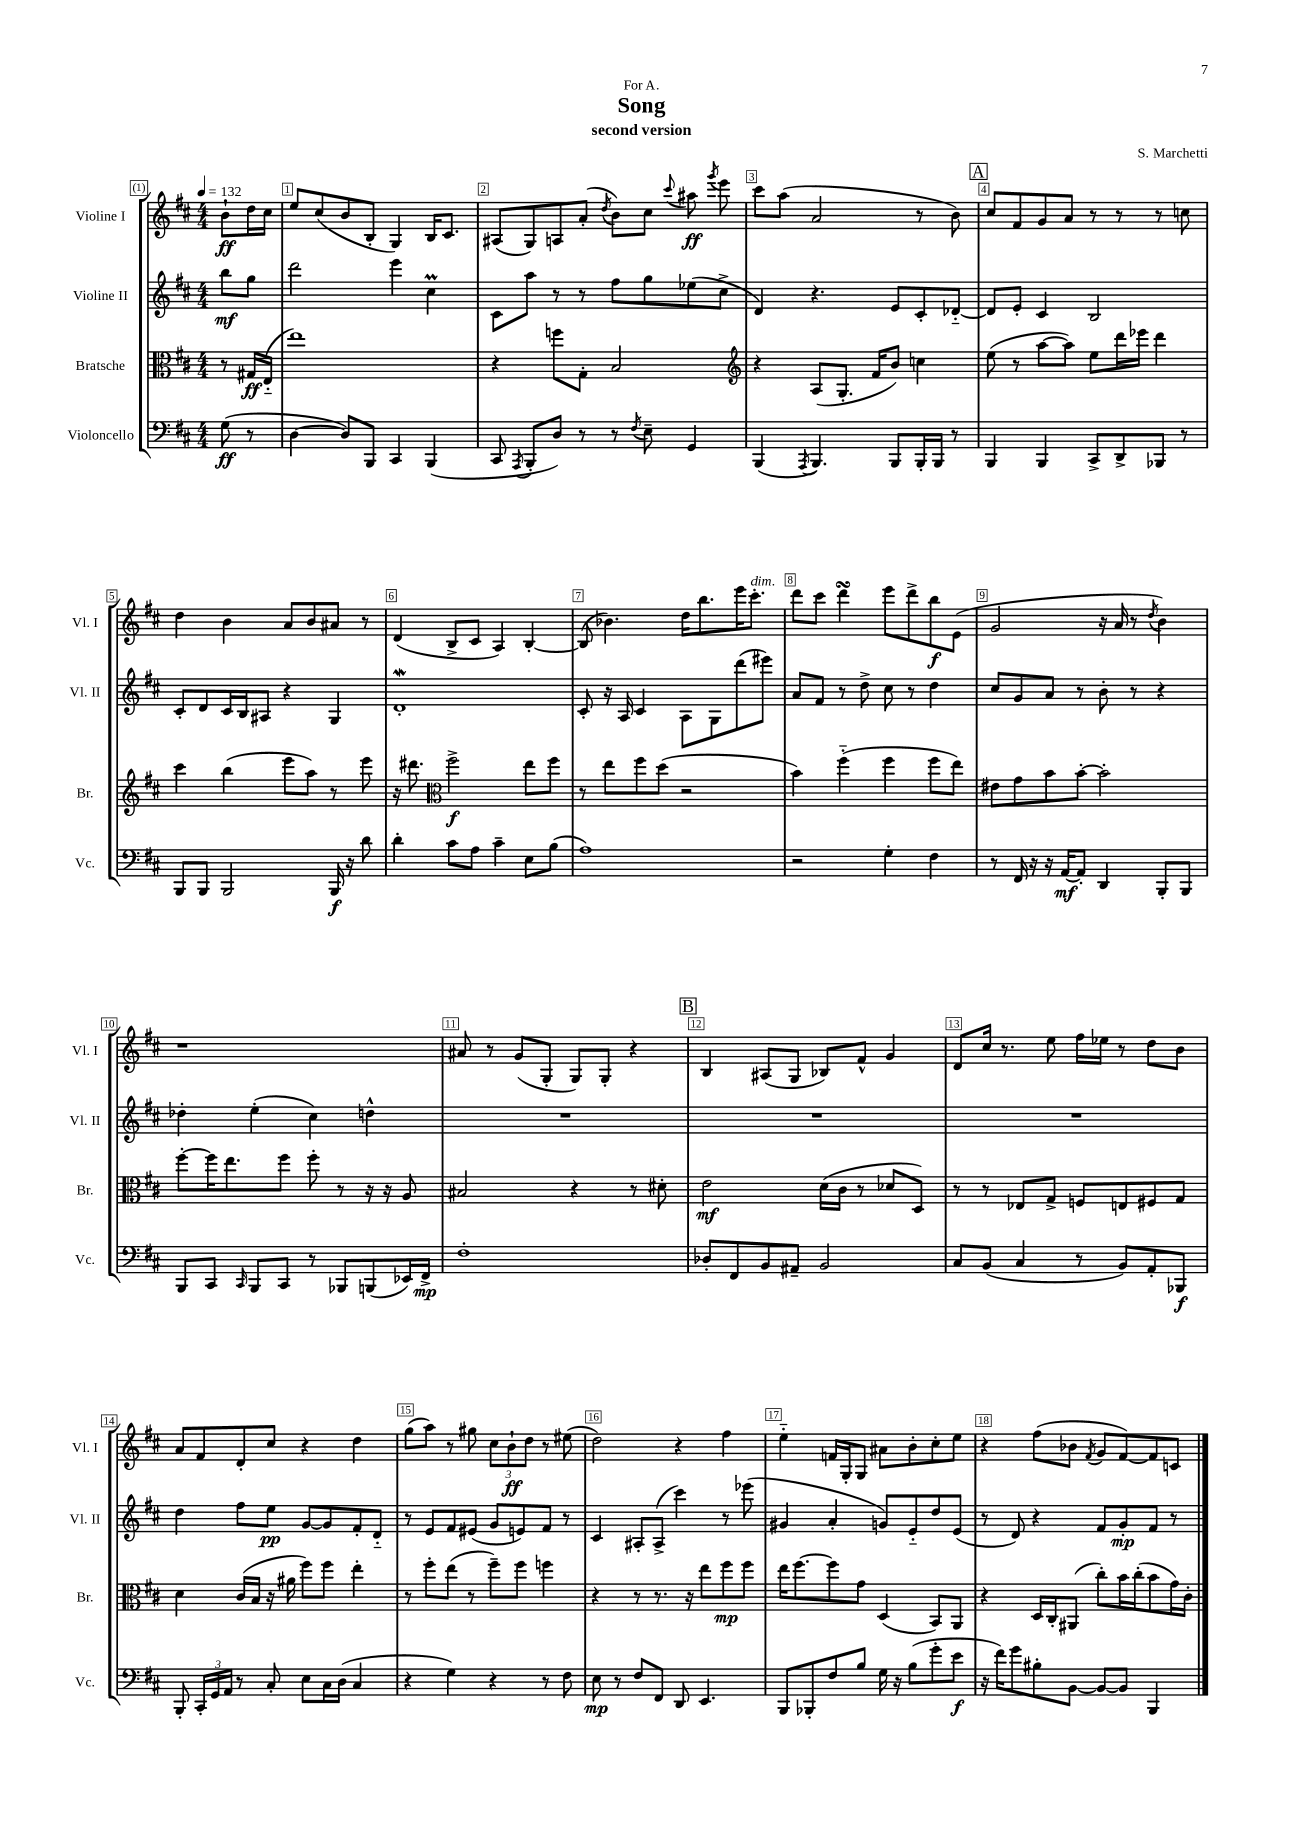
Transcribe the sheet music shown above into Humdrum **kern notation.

**kern	**kern	**kern	**kern
*staff4	*staff3	*staff2	*staff1
*clefF4	*clefC3	*clefG2	*clefG2
*k[f#c#]	*k[f#c#]	*k[f#c#]	*k[f#c#]
*M4/4	*M4/4	*M4/4	*M4/4
*MM132	*MM132	*MM132	*MM132
(8G\	8r	8bb\L	8b`\L
8r	16G#/LL	8gg\J	16dd\L
.	(16E'~/JJ	.	16cc#\JJ
=	=	=	=
[4D\	1ee)	2ddd\	8ee/L
.	.	.	(8cc#/
8D/]L)	.	.	8b/
8BBB/J	.	.	8B'/J
4CC#/	.	4eee\	4G/)
(4BBB/	.	4cc#\	16B/LK
.	.	.	8.c#/J
=	=	=	=
8CC#/	4r	8c#\L	(8A#/L
8qAAA/	.	.	.
8BBB'/L	.	8aa\J	8G/)
8D/J)	8ff\L	8r	8A/
8r	8G'\J	8r	(8a'/J
.	.	.	8qdd/
8r	2B/	8ff#\L	8b\L)
8qF#/	.	.	.
8E~\	.	8gg\	8cc#\J
.	.	.	8qqccc#/
4GG/	.	(8ee-\	8aa#\
.	.	.	8qggg/
.	.	8cc#^\J	8eee\
=	=	=	=
*	*clefG2	*	*
(4BBB/	4r	4d/)	8ccc#\L
.	.	.	(8aa\J
8qAAA/	.	.	.
4.BBB/)	(8A/L	4.r	2a/
.	8.G'/J	.	.
.	16f#/LK	.	.
8BBB/L	8b/J)	8e/L	.
16BBB'/L	4cc\	8c#'/	8r
16BBB/JJ	.	.	.
8r	.	[8d-'~/J	8b\)
=	=	=	=
4BBB/	(8ee\	8d-/]L	8cc#/L
.	8r	8e'/J	8f#/
4BBB/	[8aa\L	4c#/	8g/
.	8aa\]J)	.	8a/J
8CC#^/L	8ee\L	2B/	8r
8DD^/	16ddd\L	.	8r
.	16eee-\JJ	.	.
8BBB-/J	4ddd\	.	8r
8r	.	.	8cc\
=	=	=	=
8BBB/L	4ccc#\	8c#'/L	4dd\
8BBB/J	.	8d/	.
2BBB/	(4bb\	16c#/L	4b\
.	.	16B/J	.
.	.	8A#/J	.
.	8eee\L	4r	8a/L
.	8aa\J)	.	8b/
16BBB/	8r	4G/	8a#/J
16r	.	.	.
8d\	8eee\	.	8r
=	=	=	=
4d'\	16r	1d'	(4d/
.	8.ddd#\	.	.
*	*clefC3	*	*
8c#\L	2ff#^\	.	8B^/L
8A\J	.	.	8c#/J
4c#~\	.	.	4A/)
8E\L	8ee\L	.	[4B'/
(8B\J	8ff#\J	.	.
=	=	=	=
1A)	8r	8c#'/	(8B/]
.	8ee\L	16r	4.b-\)
.	.	16A/	.
.	8ff#\	4c#/	.
.	(8dd\J	.	.
.	2r	8A\L	16dd\LK
.	.	.	8.bb\
.	.	8G\	.
.	.	(8ddd\	16eee\K
.	.	.	8.ccc#'\J
.	.	8eee#\J)	.
=	=	=	=
2r	4b\)	8a/L	8ddd\L
.	.	8f#/J	8ccc#\J
.	(4ff#'~\	8r	4ddd\
.	.	8dd^\	.
4G'\	4ff#\	8cc#\	8eee\L
.	.	8r	8ddd^\
4F#\	8ff#\L	4dd\	8bb\
.	8ee\J)	.	(8e\J
=	=	=	=
8r	8e#\L	8cc#/L	2g/
16FF#/	8g\	8g/	.
16r	.	.	.
16r	8b\	8a/J	.
[16AA/LK	.	.	.
8AA'/]J	[8b'\J	8r	.
4DD/	2b'\]	8b'\	16r
.	.	.	16a/
.	.	8r	8r
.	.	.	8qdd/
8BBB'/L	.	4r	4b\)
8BBB/J	.	.	.
=	=	=	=
8BBB/L	[8ff#'\L	4dd-'\	1r
8CC#/J	16ff#\]K	.	.
.	8.ee\	.	.
16qqCC#/	.	.	.
8BBB/L	.	(4ee'\	.
8CC#/J	8ff#\J	.	.
8r	8ff#'\	4cc#\)	.
8BBB-/L	8r	.	.
(8BBB/	16r	4dd^^\	.
.	16r	.	.
16EE-/L)	8A/	.	.
16FF#^/JJ	.	.	.
=	=	=	=
1F#'	2B#/	1r	8a#/
.	.	.	8r
.	.	.	(8g/L
.	.	.	8G'/J
.	4r	.	8G/L)
.	.	.	8G'/J
.	8r	.	4r
.	8d#'\	.	.
=	=	=	=
8D-'/L	2e\	1r	4B/
8FF#/	.	.	.
8BB/	.	.	(8A#/L
8AA#~/J	.	.	8G/J
2BB/	(16d\LL	.	8B-/L)
.	16c#\JJ	.	.
.	8r	.	8f#^^/J
.	8d-/L	.	4g/
.	8D/J)	.	.
=	=	=	=
8C#/L	8r	1r	8d/L
(8BB/J	8r	.	16cc#/Jk
.	.	.	8.r
4C#/	8E-/L	.	.
.	8G^/J	.	8ee\
8r	8F/L	.	16ff#\LL
.	.	.	16ee-\JJ
8BB/L)	8E/	.	8r
8AA'/	8F#/	.	8dd\L
8BBB-/J	8G/J	.	8b\J
=	=	=	=
8BBB'/	4d\	4dd\	8a/L
24CC#'/LL	.	.	8f#/
24GG/	.	.	.
24AA/JJ	.	.	.
8r	(16c#/LL	8ff#\L	8d'/
.	16B/JJ	.	.
8C#'/	16r	8ee\J	8cc#/J
.	16a#\	.	.
8E\L	8ff#\L)	[8g/L	4r
16C#\L	8ff#\J	8g/]	.
(16D\JJ	.	.	.
4C#/	4ee'\	8f#'/	4dd\
.	.	8d'~/J	.
=	=	=	=
4r	8r	8r	(8gg\L
.	8ff#'\L	8e/L	8aa\J)
4G\)	(8ee\J	8f#/	8r
.	8r	(8e#/J	8gg#\
4r	8ff#~\L)	8g/L	12cc#\L
.	.	.	12b`\
.	8ff#\J	8e/)	.
.	.	.	12dd\J
8r	4ff\	8f#/J	8r
8F#\	.	8r	(8ee#\
=	=	=	=
8E\	4r	4c#/	2dd\)
8r	.	.	.
8F#/L	8r	8A#'/L	.
8FF#/J	8.r	(8A#^/J	.
8DD/	.	4ccc#\)	4r
.	16r	.	.
4.EE/	8ee\L	.	.
.	8ff#\	8r	4ff#\
.	8ff#\J	(8eee-\	.
=	=	=	=
8BBB/L	16ee\LK	4g#/	4ee'~\
.	[8.ff#\	.	.
8BBB-'/	.	.	.
8F#/	8ff#\]	4a'/	16f/LL
.	.	.	16G'/J
8B/J	8g\J	.	8G/J
16G\	(4D/	8g/L)	8a#\L
16r	.	.	.
(8B\L	.	8e'~/	8b'\
8g'\	8BB/L)	8dd/	8cc#'\
8e\J	8AA/J	(8e/J	8ee\J
=	=	=	=
16r	4r	8r	4r
16f#\LK)	.	.	.
8g\	.	8d/)	.
8B#'\	16D/LL	4r	(8ff#\L
.	16C#'/J	.	.
[8BB\J	(8AA#/J	.	8b-\J
.	.	.	8qf#/
8BB/_L	8cc#'\L)	8f#/L	8g/L
8BB/]J	16b\L	8g'/	[8f#/)
.	(16cc#'\J	.	.
4BBB/	8b\	8f#/J	8f#/]
.	16g\L)	8r	8c/J
.	16c#'\JJ	.	.
==	==	==	==
*-	*-	*-	*-
